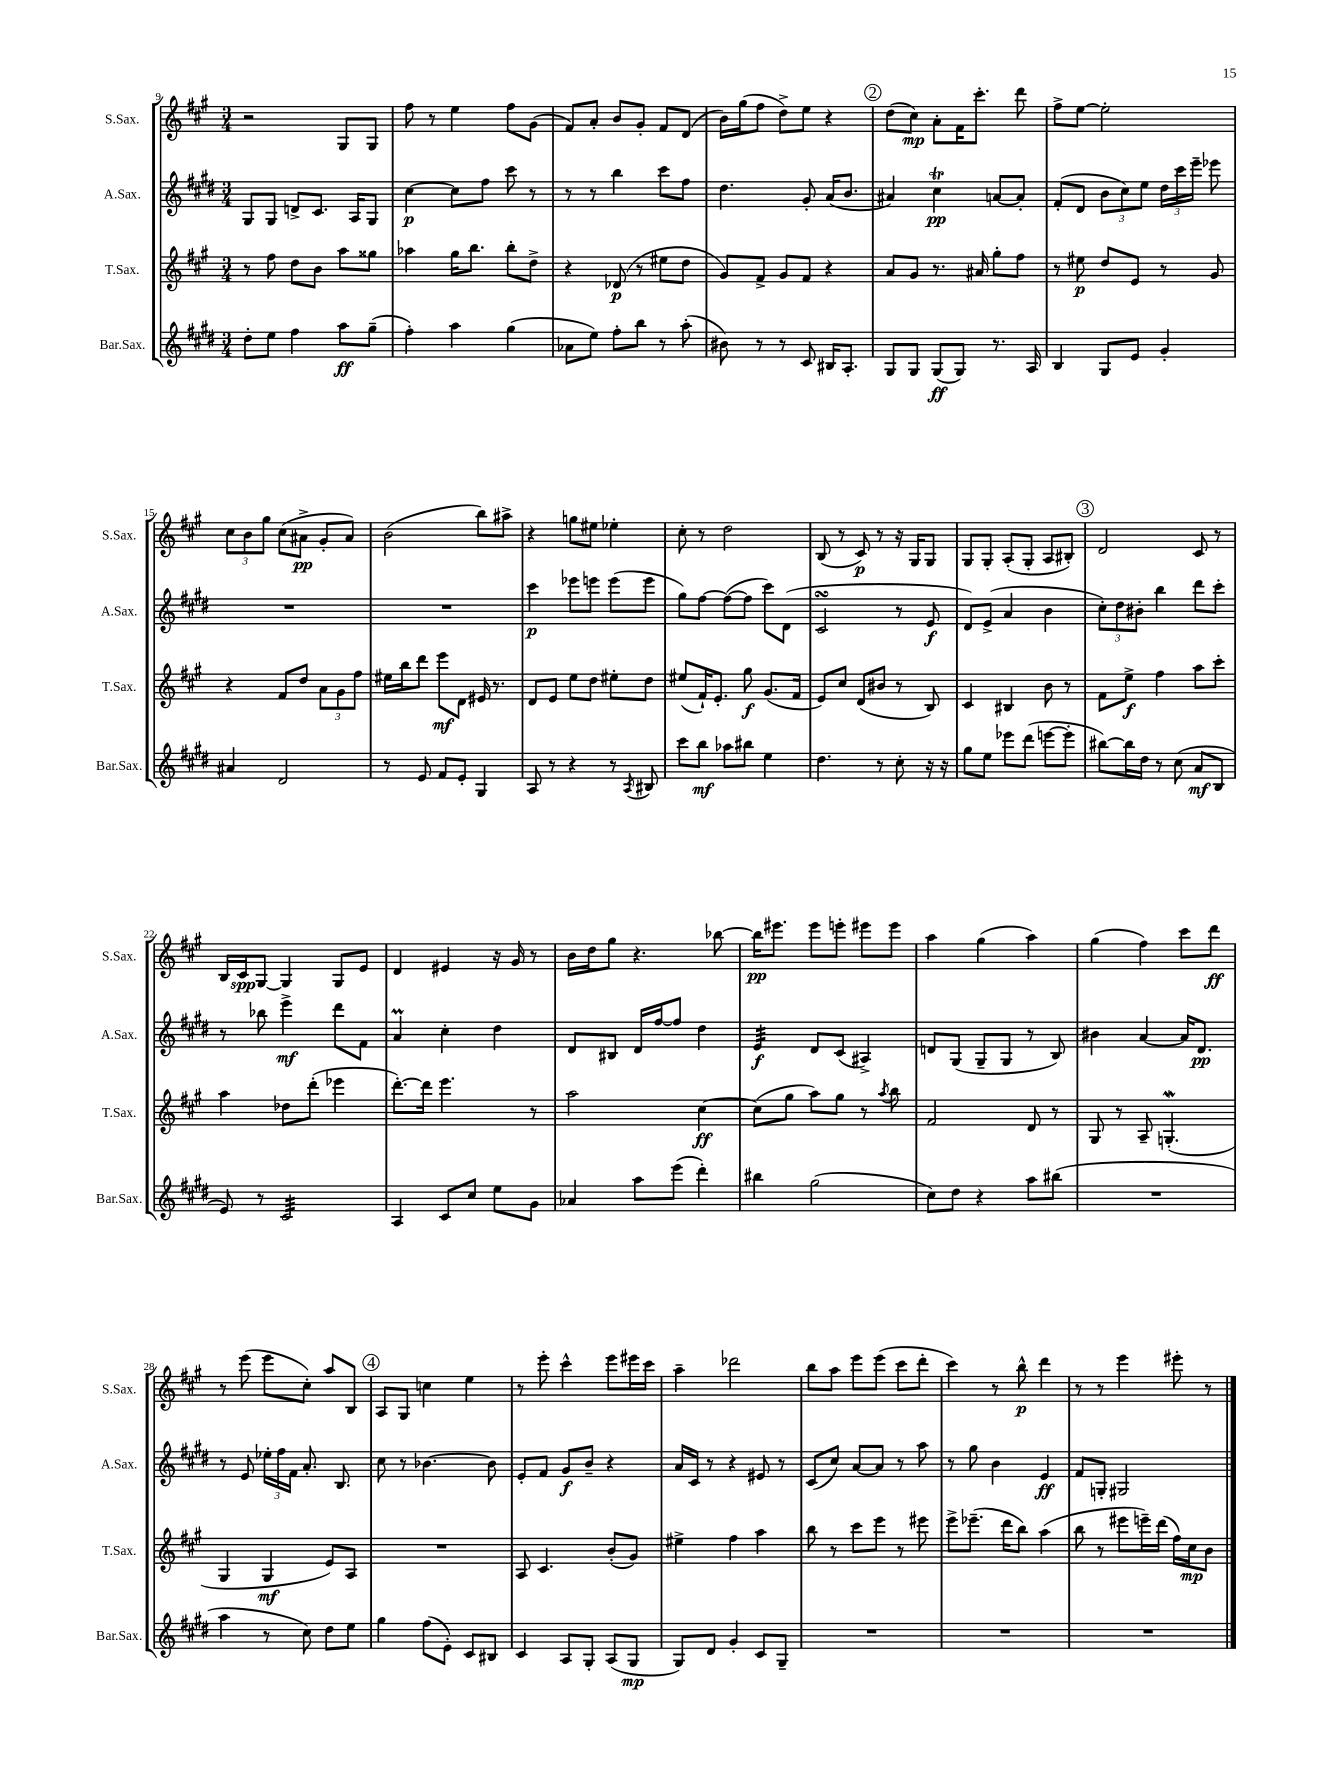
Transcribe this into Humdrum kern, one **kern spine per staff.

**kern	**dynam	**kern	**dynam	**kern	**dynam	**kern	**dynam
*part4	*part4	*part3	*part3	*part2	*part2	*part1	*part1
*staff4	*staff4	*staff3	*staff3	*staff2	*staff2	*staff1	*staff1
*I"Bar.Sax.	*	*I"T.Sax.	*	*I"A.Sax.	*	*I"S.Sax.	*
*I'Bar.Sax.	*	*I'T.Sax.	*	*I'A.Sax.	*	*I'S.Sax.	*
*clefG2	*	*clefG2	*	*clefG2	*	*clefG2	*
*k[f#c#g#d#]	*	*k[f#c#g#]	*	*k[f#c#g#d#]	*	*k[f#c#g#]	*
*M3/4	*	*M3/4	*	*M3/4	*	*M3/4	*
=9	=9	=9	=9	=9	=9	=9	=9
8dd#'\L	.	8r	.	8G#/L	.	2r	.
8ee\J	.	8ff#\	.	8G#/J	.	.	.
4ff#\	.	8dd\L	.	8dn^/L	.	.	.
.	.	8b\J	.	8.c#/J	.	.	.
8aa\L	ff	8aa\L	.	.	.	8G#/L	.
.	.	.	.	16A/KL	.	.	.
(8gg#~\J	.	8gg##X\J	.	8G#/J	.	8G#/J	.
=10	=10	=10	=10	=10	=10	=10	=10
4ff#'\)	.	4aa-X\	.	[4cc#\	p	8ff#\	.
.	.	.	.	.	.	8r	.
4aa\	.	16gg#\KL	.	8cc#\L]	.	4ee\	.
.	.	8.bb\J	.	.	.	.	.
.	.	.	.	8ff#\J	.	.	.
(4gg#\	.	8bb'\L	.	8ccc#\	.	8ff#\L	.
.	.	8dd^\J	.	8r	.	(8g#\J	.
=11	=11	=11	=11	=11	=11	=11	=11
8a-X\L	.	4r	.	8r	.	8f#/L)	.
8ee\J)	.	.	.	8r	.	8a'/J	.
8ff#'\L	.	(8d-X/	p	4bb\	.	8b/L	.
8bb\J	.	8r	.	.	.	8g#'/J	.
8r	.	8ee#X\L	.	8ccc#\L	.	8f#/L	.
(8aa'\	.	8dd\J	.	8ff#\J	.	(8d/J	.
=12	=12	=12	=12	=12	=12	=12	=12
8b#X\)	.	8g#/L)	.	4.dd#\	.	16b\LL)	.
.	.	.	.	.	.	(16gg#\J	.
8r	.	8f#^/J	.	.	.	8ff#\J	.
8r	.	8g#/L	.	.	.	8dd^\L)	.
8c#/	.	8f#/J	.	8g#'/	.	8ee\J	.
16B#X/KL	.	4r	.	(16a/KL	.	4r	.
8.A'/J	.	.	.	8.b/J	.	.	.
!!LO:REH:place=s1:t=2
=13	=13	=13	=13	=13	=13	=13	=13
8G#/L	.	8a/L	.	4a#X/)	.	(8dd\L	.
8G#/J	.	8g#/J	.	.	.	8cc#\J)	mp
(8G#/L	ff	8.r	.	4cc#T\	pp	8a'\L	.
8G#/J)	.	.	.	.	.	16f#\K	.
.	.	16a#X/	.	.	.	8.ccc#'\J	.
8.r	.	8gg#'\L	.	[8an/L	.	.	.
.	.	8ff#\J	.	8a'/J]	.	8ddd\	.
16A/	.	.	.	.	.	.	.
=14	=14	=14	=14	=14	=14	=14	=14
4B/	.	8r	.	(8f#'/L	.	8ff#^\L	.
.	.	8ee#X\	p	8d#/J	.	[8ee\J	.
8G#/L	.	8dd/L	.	12b\L	.	2ee'\]	.
.	.	.	.	12cc#\)	.	.	.
8e/J	.	8e/J	.	.	.	.	.
.	.	.	.	12ee\J	.	.	.
4g#'/	.	8r	.	24dd#\LL	.	.	.
.	.	.	.	24ccc#\	.	.	.
.	.	.	.	24eee~\JJ	.	.	.
.	.	8g#/	.	8eee-X\	.	.	.
!!LO:LB:g=z
=15	=15	=15	=15	=15	=15	=15	=15
4a#X/	.	4r	.	2.r	.	12cc#\L	.
.	.	.	.	.	.	12b\	.
.	.	.	.	.	.	12gg#\J	.
2d#/	.	8f#/L	.	.	.	(8cc#\L	.
.	.	8dd/J	.	.	.	8a#X^\J	pp
.	.	12a\L	.	.	.	8g#'/L	.
.	.	12g#\	.	.	.	.	.
.	.	.	.	.	.	8a#/J)	.
.	.	12ff#\J	.	.	.	.	.
=16	=16	=16	=16	=16	=16	=16	=16
8r	.	16ee#X\LL	.	2.r	.	(2b\	.
.	.	16bb\J	.	.	.	.	.
8e/	.	8ddd\J	.	.	.	.	.
8f#/L	.	8eee\L	mf	.	.	.	.
8e'/J	.	8d\J	.	.	.	.	.
4G#/	.	16e#X/	.	.	.	8bb\L)	.
.	.	8.r	.	.	.	.	.
.	.	.	.	.	.	8aa#X^\J	.
=17	=17	=17	=17	=17	=17	=17	=17
8A/	.	8d/L	.	4ccc#\	p	4r	.
8r	.	8e/J	.	.	.	.	.
4r	.	8ee\L	.	8eee-X\L	.	8ggn\L	.
.	.	8dd\J	.	8eeen\J	.	8ee#X\J	.
8r	.	8ee#X'\L	.	(8eee\L	.	4ee-X'\	.
8qA/	.	.	.	.	.	.	.
8B#X/	.	8dd\J	.	8eee\J	.	.	.
=18	=18	=18	=18	=18	=18	=18	=18
8ccc#\L	.	(8ee#X/L	.	8gg#\L)	.	8cc#'\	.
8bb\J	mf	16f#`/K)	.	[8ff#\J	.	8r	.
.	.	8.e'/J	.	.	.	.	.
8aa-X\L	.	.	.	(8ff#\L_	.	2dd\	.
8bb#X\J	.	8gg#\	f	8ff#\J]	.	.	.
4ee\	.	(8.g#/L	.	8ccc#\L)	.	.	.
.	.	.	.	(8d#\J	.	.	.
.	.	16f#/Jk	.	.	.	.	.
=19	=19	=19	=19	=19	=19	=19	=19
4.dd#\	.	8e/L)	.	2c#sSSS/	.	(8B/	.
.	.	8cc#/J	.	.	.	8r	.
.	.	(8d/L	.	.	.	8c#/)	p
8r	.	8b#X/J	.	.	.	8r	.
8cc#'\	.	8r	.	8r	.	16r	.
.	.	.	.	.	.	16G#/KL	.
16r	.	8B/)	.	8e/	f	8G#/J	.
16r	.	.	.	.	.	.	.
=20	=20	=20	=20	=20	=20	=20	=20
8gg#\L	.	4c#/	.	8d#/L)	.	8G#/L	.
8ee\J	.	.	.	(8e^/J	.	8G#'/J	.
8eee-X\L	.	4B#X/	.	4a/	.	(8A'/L	.
(8ddd#\J	.	.	.	.	.	8G#'/J	.
[8eeen\L	.	8b\	.	4b\	.	8A/L	.
8eee'\J]	.	8r	.	.	.	8B#X'/J)	.
!!LO:REH:place=s1:t=3
=21	=21	=21	=21	=21	=21	=21	=21
[8bb#X\L)	.	8f#\L	.	12cc#'\L)	.	2d/	.
.	.	.	.	12dd#\	.	.	.
16bb#\L]	.	8ee^\J	f	.	.	.	.
.	.	.	.	12b#X'\J	.	.	.
16dd#\JJ	.	.	.	.	.	.	.
8r	.	4ff#\	.	4bb\	.	.	.
(8cc#\	.	.	.	.	.	.	.
8a/L	mf	8aa\L	.	8ddd#\L	.	8c#/	.
8B/J	.	8ccc#'\J	.	8ccc#'\J	.	8r	.
!!LO:LB:g=z
=22	=22	=22	=22	=22	=22	=22	=22
8e/)	.	4aa\	.	8r	.	16B/LL	.
.	.	.	.	.	.	16c#/J	spp
8r	.	.	.	8bb-X\	.	[8G#/J	.
*tremolo	*	*	*	*	*	*	*
32c#/LLL	.	8dd-X\L	.	4eee^\	mf	4G#/]	.
32c#/	.	.	.	.	.	.	.
32c#/	.	.	.	.	.	.	.
32c#/	.	.	.	.	.	.	.
32c#/	.	(8ddd'\J	.	.	.	.	.
32c#/	.	.	.	.	.	.	.
32c#/	.	.	.	.	.	.	.
32c#/	.	.	.	.	.	.	.
32c#/	.	4eee-X\	.	8ddd#\L	.	8G#/L	.
32c#/	.	.	.	.	.	.	.
32c#/	.	.	.	.	.	.	.
32c#/	.	.	.	.	.	.	.
32c#/	.	.	.	8f#\J	.	8e/J	.
32c#/	.	.	.	.	.	.	.
32c#/	.	.	.	.	.	.	.
32c#/JJJ	.	.	.	.	.	.	.
*Xtremolo	*	*	*	*	*	*	*
=23	=23	=23	=23	=23	=23	=23	=23
4A/	.	[8.ddd'\L)	.	4aM/	.	4d/	.
.	.	16ddd\Jk]	.	.	.	.	.
8c#/L	.	4.eee\	.	4cc#'\	.	4e#X/	.
8cc#/J	.	.	.	.	.	.	.
8ee\L	.	.	.	4dd#\	.	16r	.
.	.	.	.	.	.	16g#/	.
8g#\J	.	8r	.	.	.	8r	.
=24	=24	=24	=24	=24	=24	=24	=24
4a-X/	.	2aa\	.	8d#/L	.	16b\LL	.
.	.	.	.	.	.	16dd\J	.
.	.	.	.	8B#X/J	.	8gg#\J	.
8aa\L	.	.	.	16d#/LL	.	4.r	.
.	.	.	.	[16ff#/J	.	.	.
(8eee\J	.	.	.	8ff#/J]	.	.	.
4ddd#'\)	.	[4cc#\	ff	4dd#\	.	.	.
.	.	.	.	.	.	[8bb-X\	.
=25	=25	=25	=25	=25	=25	=25	=25
*	*	*	*	*tremolo	*	*	*
4bb#X\	.	(8cc#\L]	.	32e/LLL	f	16bb-\KL]	pp
.	.	.	.	32e/	.	.	.
.	.	.	.	32e/	.	8.eee#X\J	.
.	.	.	.	32e/	.	.	.
.	.	8gg#\J	.	32e/	.	.	.
.	.	.	.	32e/	.	.	.
.	.	.	.	32e/	.	.	.
.	.	.	.	32e/JJJ	.	.	.
*	*	*	*	*Xtremolo	*	*	*
(2gg#\	.	8aa\L)	.	8d#/L	.	8eee#\L	.
.	.	8gg#\J	.	(8c#/J	.	8eeen'\J	.
.	.	8r	.	4A#X^/)	.	8eee#X\L	.
.	.	8qaa/	.	.	.	.	.
.	.	8bb\	.	.	.	8eee#\J	.
=26	=26	=26	=26	=26	=26	=26	=26
8cc#\L)	.	2f#/	.	8dn/L	.	4aa\	.
8dd#\J	.	.	.	(8G#/J	.	.	.
4r	.	.	.	8G#~/L	.	(4gg#\	.
.	.	.	.	8G#/J	.	.	.
8aa\L	.	8d/	.	8r	.	4aa\)	.
(8bb#X\J	.	8r	.	8B/)	.	.	.
=27	=27	=27	=27	=27	=27	=27	=27
2.r	.	8G#/	.	4b#X\	.	(4gg#\	.
.	.	8r	.	.	.	.	.
.	.	8A~/	.	[4a/	.	4ff#\)	.
.	.	(4.Gnw'/	.	.	.	.	.
.	.	.	.	16a/KL]	.	8ccc#\L	.
.	.	.	.	8.d#/J	pp	.	.
.	.	.	.	.	.	8ddd\J	ff
!!LO:LB:g=z
=28	=28	=28	=28	=28	=28	=28	=28
4aa\	.	4G#/	.	8r	.	8r	.
.	.	.	.	8e/	.	(8eee\	.
8r	.	4G#/	mf	24ee-X'\LL	.	8eee\L	.
.	.	.	.	24ff#\	.	.	.
.	.	.	.	24f#\JJ	.	.	.
8cc#\)	.	.	.	8.a'/	.	8cc#'\J)	.
8dd#\L	.	8e/L)	.	.	.	8aa/L	.
.	.	.	.	8.B/	.	.	.
8ee\J	.	8A/J	.	.	.	8B/J	.
!!LO:REH:place=s1:t=4
=29	=29	=29	=29	=29	=29	=29	=29
4gg#\	.	2.r	.	8cc#\	.	8A/L	.
.	.	.	.	8r	.	8G#/J	.
(8ff#\L	.	.	.	[4.b-X\	.	4ccn\	.
8e'\J)	.	.	.	.	.	.	.
8c#/L	.	.	.	.	.	4ee\	.
8B#X/J	.	.	.	8b-\]	.	.	.
=30	=30	=30	=30	=30	=30	=30	=30
4c#/	.	8A/	.	8e'/L	.	8r	.
.	.	4.c#/	.	8f#/J	.	8eee'\	.
8A/L	.	.	.	8g#/L	f	4ccc#^^\	.
8G#'/J	.	.	.	8b~/J	.	.	.
(8A/L	.	(8b'/L	.	4r	.	8eee\L	.
8G#/J	mp	8g#/J)	.	.	.	16eee#X\L	.
.	.	.	.	.	.	16ccc#\JJ	.
=31	=31	=31	=31	=31	=31	=31	=31
8G#/L)	.	4ee#X^\	.	16a/LL	.	4aa~\	.
.	.	.	.	16c#/JJ	.	.	.
8d#/J	.	.	.	8r	.	.	.
4g#'/	.	4ff#\	.	4r	.	2ddd-X\	.
8c#/L	.	4aa\	.	8e#X/	.	.	.
8G#~/J	.	.	.	8r	.	.	.
=32	=32	=32	=32	=32	=32	=32	=32
2.r	.	8bb\	.	(8c#/L	.	8bb\L	.
.	.	8r	.	8cc#/J)	.	8aa\J	.
.	.	8ccc#\L	.	[8a/L	.	8eee\L	.
.	.	8eee\J	.	8a/J]	.	(8eee\J	.
.	.	8r	.	8r	.	8ccc#\L	.
.	.	8eee#X\	.	8aa\	.	8ddd'\J	.
=33	=33	=33	=33	=33	=33	=33	=33
2.r	.	8eee^\L	.	8r	.	4ccc#\)	.
.	.	(8.eee-X~\J	.	8gg#\	.	.	.
.	.	.	.	4b\	.	8r	.
.	.	16ddd\KL	.	.	.	.	.
.	.	8bb\J)	.	.	.	8bb^^\	p
.	.	(4aa\	.	4e/	ff	4ddd\	.
=34	=34	=34	=34	=34	=34	=34	=34
2.r	.	8bb\	.	8f#/L	.	8r	.
.	.	8r	.	8Gn'/J	.	8r	.
.	.	8eee#X\L	.	2G#X/	.	4eee\	.
.	.	16eeen~\L)	.	.	.	.	.
.	.	(16ddd\JJ	.	.	.	.	.
.	.	16ff#\LL)	.	.	.	8eee#X'\	.
.	.	16cc#\J	mp	.	.	.	.
.	.	8b\J	.	.	.	8r	.
==	==	==	==	==	==	==	==
*-	*-	*-	*-	*-	*-	*-	*-
